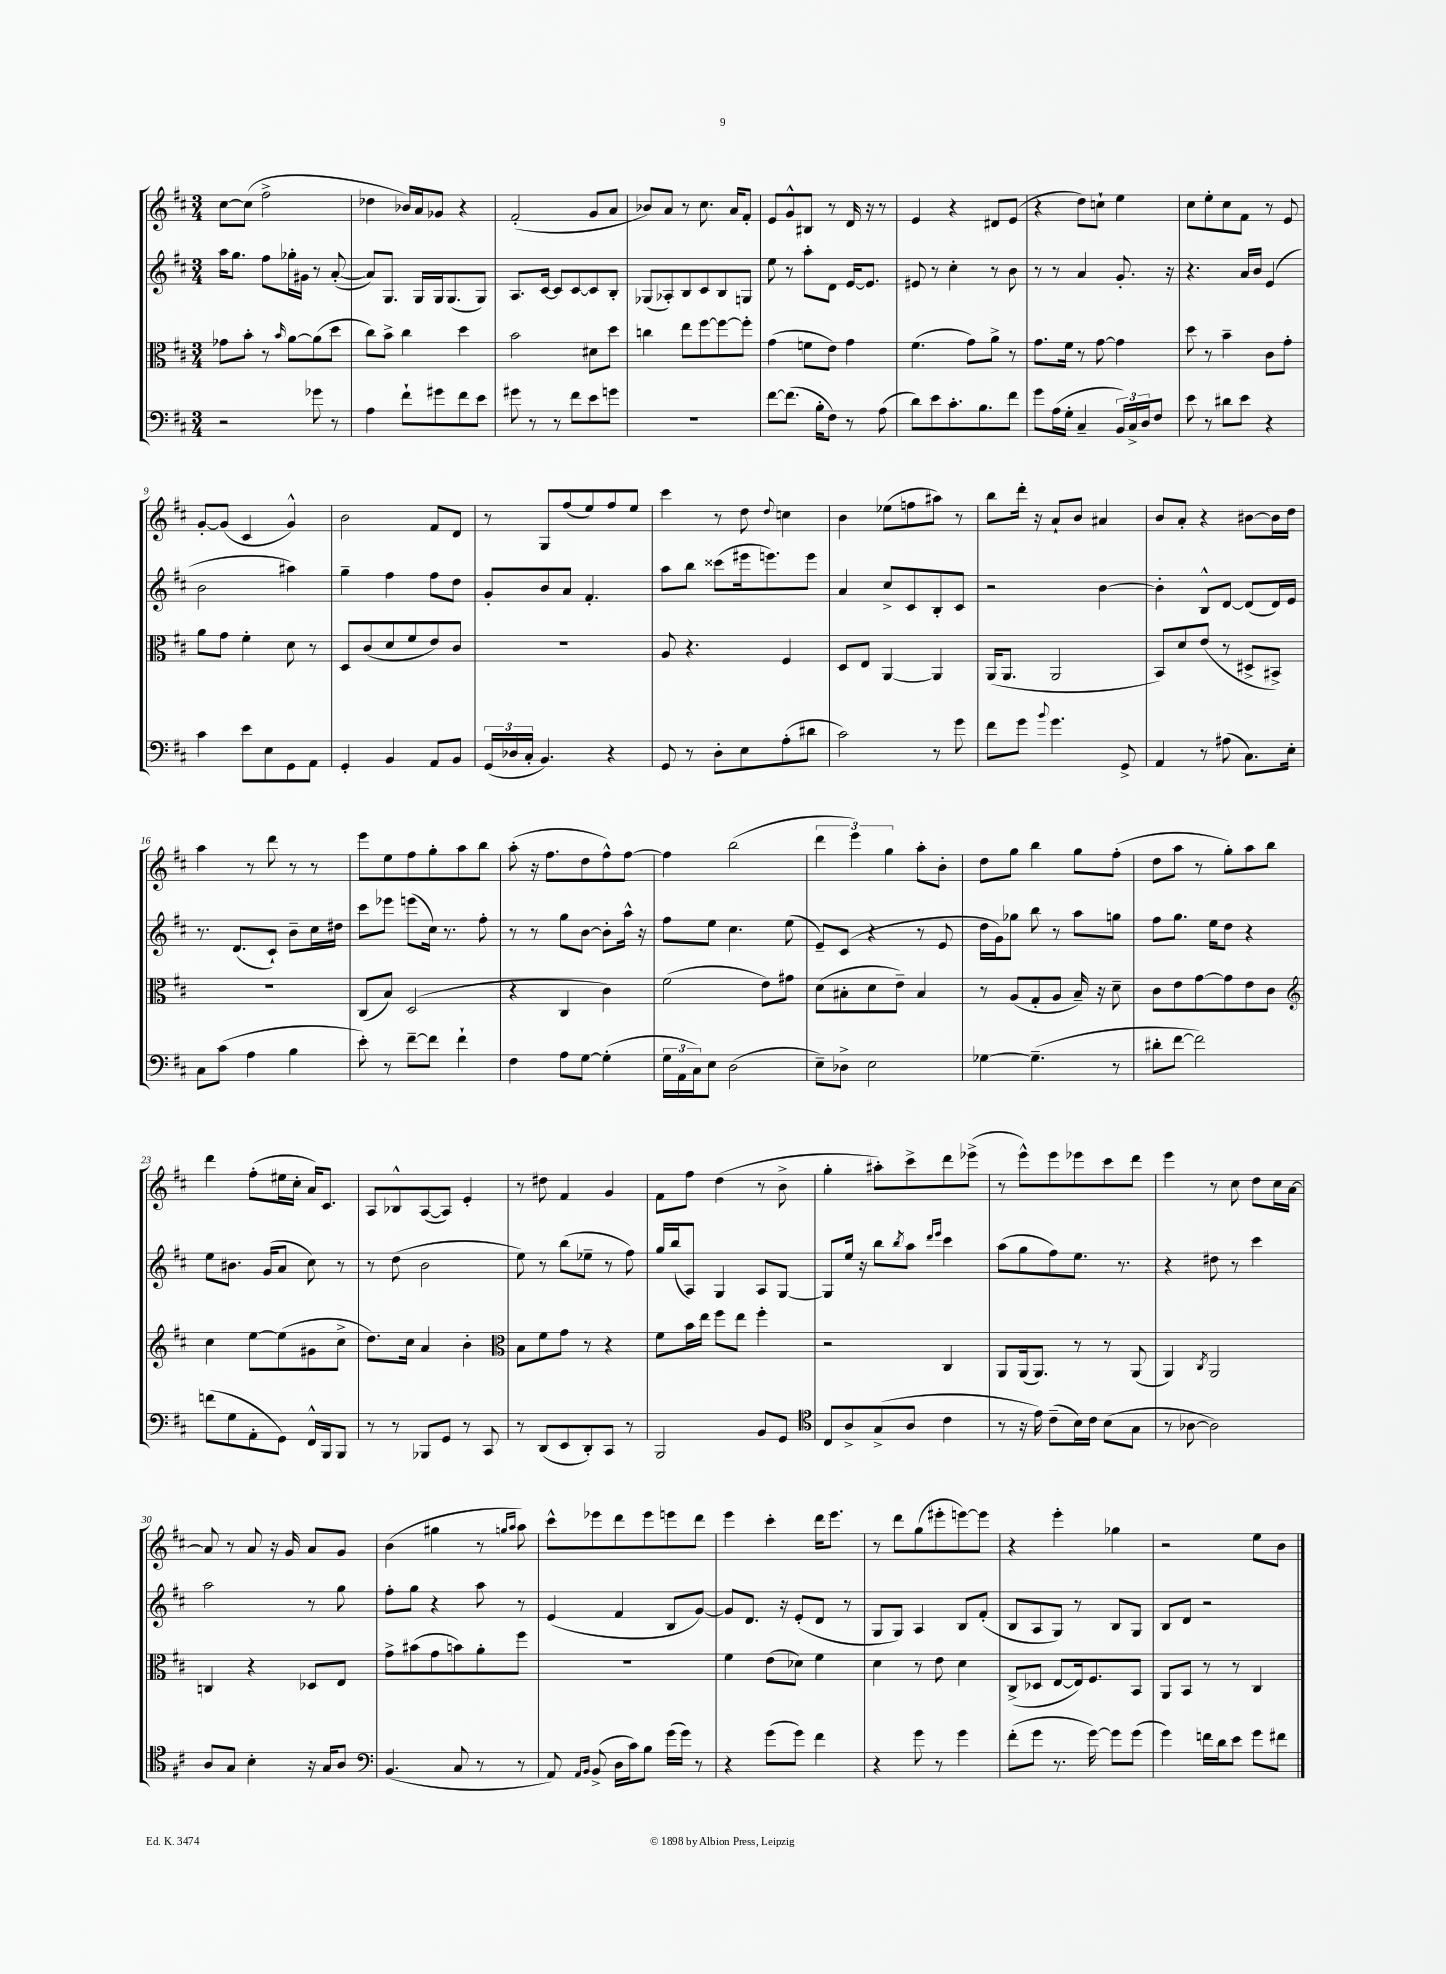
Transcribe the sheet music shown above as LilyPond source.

<<
\new StaffGroup <<
\new Staff = "s0" {
    \clef treble \key d \major \numericTimeSignature \time 3/4
    cis''8~ cis''8( fis''2-> |
    des''4 bes'16) a'16 ges'8 r4 |
    fis'2-.( g'8 a'8 |
    bes'8) a'8 r8 cis''8. a'16 fis'8-. |
    e'8 g'8-^ bis8 r8 d'16 r16 r8 |
    e'4 r4 dis'8 e'8( |
    r4 d''8) c''8-! e''4 |
    cis''8 e''8-. cis''8 fis'8 r8 e'8 |
    g'8~-. g'8( cis'4 g'4-^) |
    b'2 fis'8 d'8 |
    r8 g8 fis''8( e''8) fis''8 e''8 |
    cis'''4 r8 d''8 \appoggiatura { d''8 } c''4 |
    b'4 ees''8( f''8 ais''8) r8 |
    b''8 d'''16-. r16 a'8-! b'8 ais'4 |
    b'8 a'8-. r4 bis'8~ bis'16 d''16 |
    a''4 r8 d'''8 r8 r8 |
    e'''8 e''8 fis''8 g''8-. a''8 b''8 |
    a''8-.( r16 fis''8. d''8 fis''8-^) fis''8~ |
    fis''4 b''2( |
    \tuplet 3/2 { d'''4 e'''4) g''4 } a''8-. b'8-. |
    d''8 g''8 b''4 g''8 fis''8-.( |
    d''8 a''8 r8 g''8-.) a''8 b''8 |
    d'''4 fis''8-.( eis''16 cis''16-. a'16) cis'8. |
    a8 bes8-^ a8~( a8) e'4-. |
    r8 dis''8 fis'4 g'4 |
    fis'8 fis''8 d''4( r8 b'8-> |
    g''4-. ais''8-.) cis'''8-> d'''8 ees'''8->( |
    r8 e'''8-^) e'''8 ees'''8 cis'''8 d'''8 |
    e'''4 r8 cis''8 d''8 cis''16 a'16~ |
    a'8 r8 a'8 r16 g'16 a'8 g'8 |
    b'4( gis''4 r8 \grace { g''16 a''16 } a''8) |
    cis'''8-^ ees'''8 d'''8 ees'''8 e'''8 d'''8 |
    e'''4 cis'''4-. d'''16 e'''8. |
    r8 d'''8 g''8( eis'''8-. e'''8~) e'''8 |
    r4 e'''4-. ges''4 |
    r2 e''8 b'8 \bar "|." |
}
\new Staff = "s1" {
    \clef treble \key d \major \numericTimeSignature \time 3/4
    a''16 g''8. fis''8 ges''16-. gis'16 r8 a'8~-.( |
    a'8) g8. g16 g16 g8.( g8) |
    a8. cis'16~ cis'8 cis'8~ cis'8 b8-. |
    ges8( aes8-.) b8 cis'8 b8 g8 |
    e''8 r8 a''8-. d'8 e'16~ e'8. |
    eis'8 r8 cis''4-. r8 b'8 |
    r8 r8 a'4 g'8.-. r16 |
    r4. a'16 b'16 e'4( |
    b'2 ais''4) |
    g''4-- fis''4 fis''8 d''8 |
    g'8-. b'8 a'8 fis'4.-. |
    a''8 b''8 cisis'''8( eis'''16 e'''8.) e'''8 |
    a'4 cis''8-> cis'8 b8-. cis'8 |
    r2 b'4~ |
    b'4-. b8-^ d'8~ d'8( d'16) e'16 |
    r8. d'8.( cis'8-!) b'8-- cis''16 dis''16 |
    cis'''8 ees'''8 e'''8( cis''16) r8. fis''8-. |
    r8 r8 g''8 b'8~ b'8-. a''16-^ r16 |
    fis''8 e''8 cis''4. e''8( |
    e'8--) cis'8( r4 r8 e'8 |
    d''16 g'16) ges''8 b''8 r8 a''8 g''8 |
    fis''8 g''8. e''16 d''8 r4 |
    e''8 bis'8. g'16( a'8 cis''8) r8 |
    r8 d''8( b'2 |
    e''8) r8 b''8( ees''8-- r8 fis''8) |
    g''16 b''16( a8) g4 a8 g8~ |
    g8 e''16 r16 b''8 \acciaccatura { b''8 } a''8 \grace { d'''16 e'''16 } cis'''4 |
    a''8( g''8 fis''8) e''8. r8. |
    r4 dis''8 r8 cis'''4 |
    a''2 r8 g''8 |
    fis''8-. g''8 r4 a''8 r8 |
    e'4( fis'4 b8 g'8~) |
    g'8 d'8. r16 e'8-.( d'8 r8 |
    g8 g8) a4 b8 fis'8-.( |
    b8 a8 g8) r8 b8 g8 |
    b8 d'8 r2 \bar "|." |
}
\new Staff = "s2" {
    \clef alto \key d \major \numericTimeSignature \time 3/4
    ges'8 b'8-. r8 \grace { b'16 } a'8~ a'8( d''8 |
    cis''8) b'8-> cis''4 d''4 |
    b'2 dis'8 d''8 |
    c''4 e''8 fis''8~ fis''8~ fis''8-. |
    g'4( f'8 e'8) g'4 |
    fis'4.( g'8) a'8-> r8 |
    g'8. fis'16 r8 g'8~ g'4 |
    d''8 r8 b'4-- cis'8 g'8-. |
    a'8 g'8 fis'4-. d'8 r8 |
    d8 cis'8( d'8 fis'8 e'8) cis'8 |
    R2. |
    a8 r4. fis4 |
    d8 e8 a,4~ a,4 |
    a,16( a,8. a,2 |
    b,8) d'8 e'8( r8 dis8-> bis,8->) |
    R2. |
    cis8( b8) d2( |
    r4 cis4 cis'4) |
    fis'2( e'8) gis'8 |
    d'8( bis8-. d'8 e'8--) bis4 |
    r8 a8( g8-. a8 b16--) r16 d'8-- |
    cis'8 e'8 g'8~ g'8 e'8 cis'8 |
    \clef treble cis''4 e''8~ e''8( gis'8 cis''8-> |
    d''8.) cis''16 a'4 b'4-. |
    \clef alto b8 fis'8 g'8 r8 r4 |
    fis'8 b'16 e''16 fis''8 e''8 fis''4-. |
    r2 cis4 |
    a,8 a,16( a,8.) r8 r8 a,8( |
    a,4) \acciaccatura { cis8 } a,2 |
    c4 r4 des8 e8 |
    g'8-> bis'8( g'8 b'8) a'8-. fis''8 |
    R2. |
    fis'4 e'8( des'8) fis'4 |
    d'4 r8 e'8 d'4 |
    cis8->( des8 e8~ e16) fis8. b,8 |
    a,8 b,8 r8 r8 cis4 \bar "|." |
}
\new Staff = "s3" {
    \clef bass \key d \major \numericTimeSignature \time 3/4
    r2 ges'8 r8 |
    a4 fis'8-! gis'8 fis'8 e'8 |
    gis'8 r8 r8 fis'8 e'8 g'8 |
    R2. |
    fis'8~ fis'8.( b16-. fis8) r8 a8( |
    d'8) e'8 cis'8.-. b8. fis'8 |
    g'8 a16( g16-. cis4-- \tuplet 3/2 { b,16) cis16-> d16 } fis8 |
    e'8 r8 dis'8 e'8 r4 |
    cis'4 e'8 e8 g,8 a,8 |
    g,4-. b,4 a,8 b,8 |
    \tuplet 3/2 { g,16( des16 cis16-. } b,4.) r4 |
    g,8 r8 d8-. e8 a8-.( dis'8 |
    cis'2) r8 g'8 |
    fis'8 g'8 \appoggiatura { b'8 } g'4. g,8-> |
    a,4 r8 ais8( cis8.) e16-. |
    cis8 cis'8( a4 b4 |
    e'8-.) r8 fis'8~-- fis'8 fis'4-! |
    fis4 a8 g8~ g4-.( |
    \tuplet 3/2 { g16 a,16 cis16) } e8 d2( |
    e8--) des8-> e2 |
    ges4~ ges4.--( r8 |
    dis'8-. fis'8~ fis'2) |
    f'8( g8 a,8-. g,8) fis,16-^ b,,16 b,,8 |
    r8 r8 bes,,8 g,8 r8 cis,8 |
    r8 d,8( e,8 d,8-.) cis,8 r8 |
    b,,2 b,8 g,8 |
    \clef tenor cis8 a8-> g8->( a8 cis'4 |
    r8 r16 e'16) cis'8--( b16) cis'16 b8( g8 |
    r8 aes8~ aes2) |
    a8 g8 b4-. r16 g16 a8 |
    \clef bass b,4.( cis8 r8 r8 |
    a,8) \grace { a,16 b,16 } b,8->( d16 cis'16) b8 g'16( g'16) r8 |
    r4 g'8( g'8) fis'4 |
    r4 g'8 r8 g'4 |
    fis'8-.( g'8 r8. g'16~) g'8 g'8( |
    g'4) f'16 d'16 e'8 g'8 fis'8 \bar "|." |
}
>>
>>
